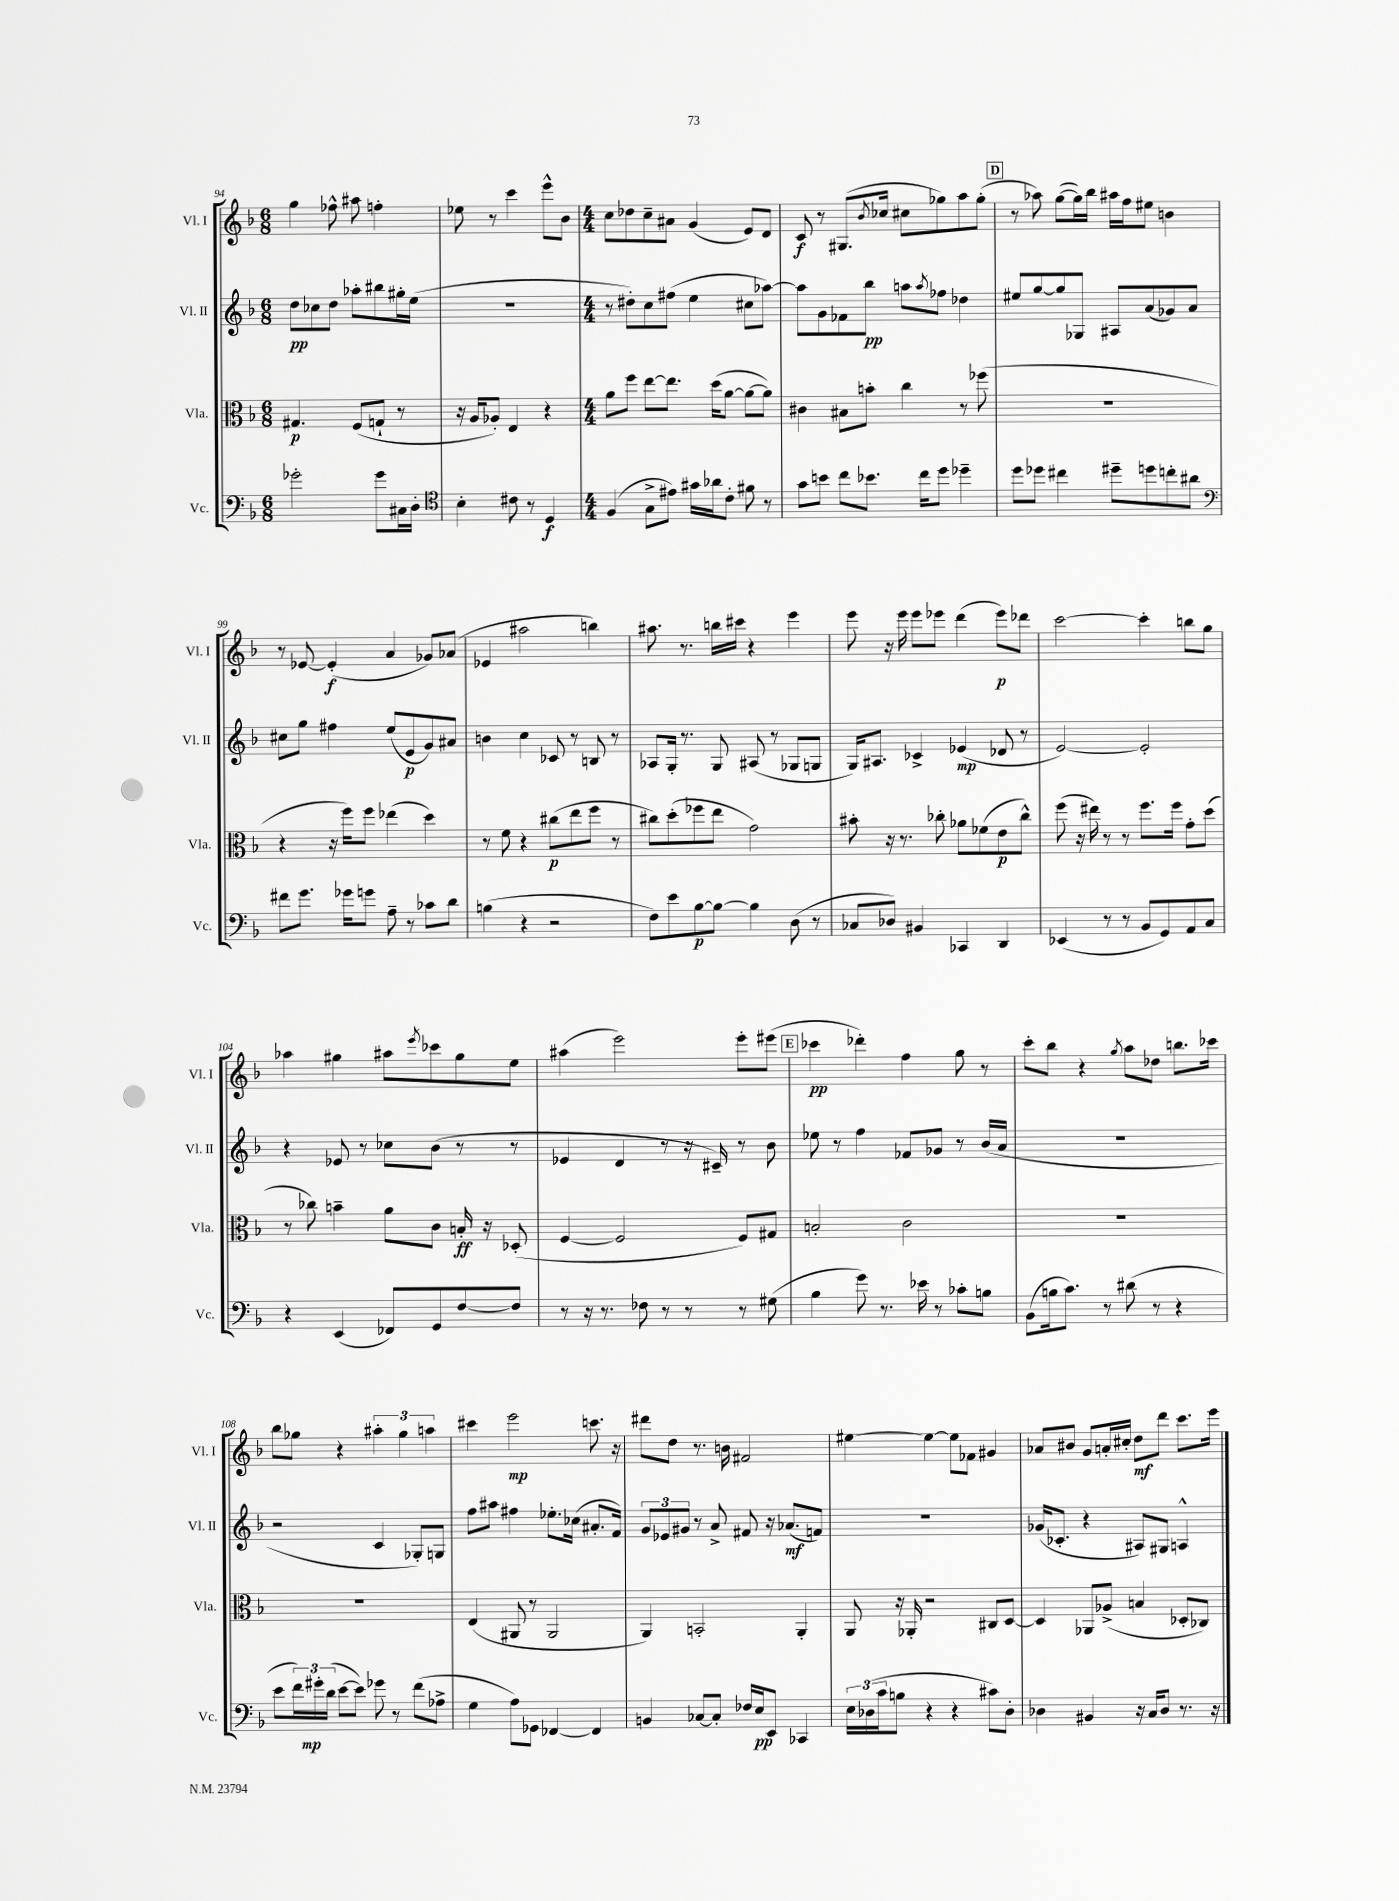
<<
\new StaffGroup <<
\new Staff = "s0" \with { instrumentName = "Vl. I" shortInstrumentName = "Vl. I" } {
    \clef treble \key f \major \numericTimeSignature \time 6/8
    g''4 fes''8-^ ais''8 f''4-. |
    ees''8 r8 c'''4 e'''8-^ bes'8 |
    \numericTimeSignature \time 4/4 c''8 des''8 c''8-- ais'8 g'4( e'8) d'8 |
    c'8\f r8 gis8.( \acciaccatura { bes'8 } ces''16 cis''8 ges''8) a''8 ges''8-.( |
    \mark \markup { \box "D" } r8 aes''8) g''8~( g''16) bes''16 ais''16 f''16 eis''8 b'4 |
    r8 ees'8~ ees'4-.\f( a'4 ges'8) aes'8( |
    ees'4 ais''2 b''4) |
    ais''8. r8. b''16 cis'''16 r4 e'''4 |
    e'''8 r16 e'''16 e'''8 ees'''8 d'''4( ees'''8\p) des'''8 |
    c'''2~ c'''4-. b''8 g''8 |
    aes''4 gis''4 ais''8 \acciaccatura { e'''8 } ces'''8 gis''8 e''8 |
    ais''4( e'''2) e'''8-. eis'''8( |
    \mark \markup { \box "E" } ces'''4\pp des'''4-.) f''4 g''8 r8 |
    c'''8-. bes''8 r4 \acciaccatura { g''8 } a''8 des''8 b''8. ces'''16 |
    bes''8 ges''8 r4 \tuplet 3/2 { ais''4-. ges''4 a''4 } |
    cis'''4 e'''2\mp c'''8. r16 |
    dis'''8 d''8 r8. b'16 fis'2 |
    eis''4~ eis''4~ eis''8 fes'8 gis'4 |
    aes'8 bis'8 g'8 a'16-. cis''16-. d''8\mf d'''8 c'''8. e'''16 \bar "|." |
}
\new Staff = "s1" \with { instrumentName = "Vl. II" shortInstrumentName = "Vl. II" } {
    \clef treble \key f \major \numericTimeSignature \time 6/8
    d''8\pp ces''8 d''8 aes''8-. bis''8 gis''16-. e''16( |
    R2. |
    \numericTimeSignature \time 4/4 r8 dis''8-.) c''8 fis''8( e''4 cis''8 aes''8~) |
    aes''8 g'8 fes'8 bes''8\pp a''8 \acciaccatura { a''8 } fes''8 des''4 |
    \mark \markup { \box "D" } eis''8 g''8~ g''8 ges8 ais8 a'8( ges'8) a'8 |
    cis''8 g''8 fis''4 e''8( e'8\p g'8) ais'8 |
    b'4 c''4 ces'8 r8 b8 r8 |
    aes8 g16-. r8. g8 ais8( r8 ges8 g8 |
    g16) ais8. ces'4-> ees'4\mp( des'8 r8 |
    e'2~) e'2-. |
    r4 ees'8 r8 ces''8 bes'8( r8 r8 |
    ees'4 d'4 r8 r16 cis'16--) r8 bes'8 |
    \mark \markup { \box "E" } ees''8 r8 f''4 fes'8 ges'8 r8 bes'16( a'16 |
    R1 |
    r2 c'4 ges8-.) g8 |
    f''8 ais''8 fis''4 ees''8.-. ces''16( ais'8.-. f'16) |
    \tuplet 3/2 { g'8 ees'8 gis'8 } r8 a'8-> fis'8 r16 aes'8.\mf( f'8) |
    R1 |
    ges'16( ces'8.-. r4 ais8) gis8 a4-^ \bar "|." |
}
\new Staff = "s2" \with { instrumentName = "Vla." shortInstrumentName = "Vla." } {
    \clef alto \key f \major \numericTimeSignature \time 6/8
    gis4.\p f8( g8-! r8 |
    r16 a16 aes8-.) e4 r4 |
    \numericTimeSignature \time 4/4 a'8 f''8 e''8~ e''8. d''16( a'8~ a'8~ a'8) |
    cis'4 bis8 b'8-. c''4 r8 fes''8( |
    \mark \markup { \box "D" } R1 |
    r4 r16 f''16) f''8 ees''4( d''4) |
    r8 f'8 r4 cis''8\p( e''8 f''8 r8 |
    cis''8) d''8-.( fes''8 e''8 g'2) |
    bis'8-. r16 r8. ces''8-. aes'8 fes'8( e'8\p ces''8-^) |
    f''8( r16 eis''16) r8 r8 f''8. f''16 g'8-. d''8( |
    r8 ces''8) b'4-- a'8 c'8 b16-.\ff r16 des8-.( |
    f4~ f2 f8) gis8 |
    \mark \markup { \box "E" } b2-. c'2 |
    r1 |
    R1 |
    e4( ais,8 r8 ais,2 |
    a,4) b,2-. a,4-. |
    a,8 r16 aes,16-. r2 cis8 d8~ |
    d4 aes,8 aes8->( b4 des8-. ces8) \bar "|." |
}
\new Staff = "s3" \with { instrumentName = "Vc." shortInstrumentName = "Vc." } {
    \clef bass \key f \major \numericTimeSignature \time 6/8
    ges'2-. ges'8 cis16 d16-. |
    \clef tenor bes4-. cis'8 r8 d4\f |
    \numericTimeSignature \time 4/4 f4( g8-> eis'8) gis'16 aes'16 c'8-. fis'8 r8 |
    g'8 b'8 c''8 bes'8. c''16 d''8 des''4-- |
    \mark \markup { \box "D" } d''8 des''8 cis''4 dis''8-- d''8 c''8-. ais'8 |
    \clef bass fis'8 g'8. ges'16 g'8 a8-- r8 ces'8 d'8 |
    b4( r4 r2 |
    f8) e'8 bes8~\p bes8~ bes4 d8( r8 |
    ces8 des8) bis,4 ces,4 d,4 |
    ees,4( r8 r8 bes,8 g,8) a,8 c8 |
    r4 e,4( fes,8) g,8 f8~ f8 |
    r8 r16 r8. fes8 r8 r8 r8 gis8( |
    \mark \markup { \box "E" } bes4 g'8) r8. ees'16 r8 ces'8-. b8 |
    bes,8( b16 c'8.) r8 dis'8( r8 r4 |
    e'8 \tuplet 3/2 { f'16) gis'16-.\mp d'16( } e'8~ e'8) ges'8 r8 f'8( aes8-> |
    g4 a8) ges,8 fes,4~ fes,4 |
    b,4 ces8~ ces8-. fes16 e16\pp e,8 ces,4 |
    \tuplet 3/2 { e16 des16( c'16 } b8 r4 r4 cis'8) des8-. |
    des4 bis,4 r16 c16 des8 r8. r16 \bar "|." |
}
>>
>>
\layout { \context { \Score currentBarNumber = #94 } }
